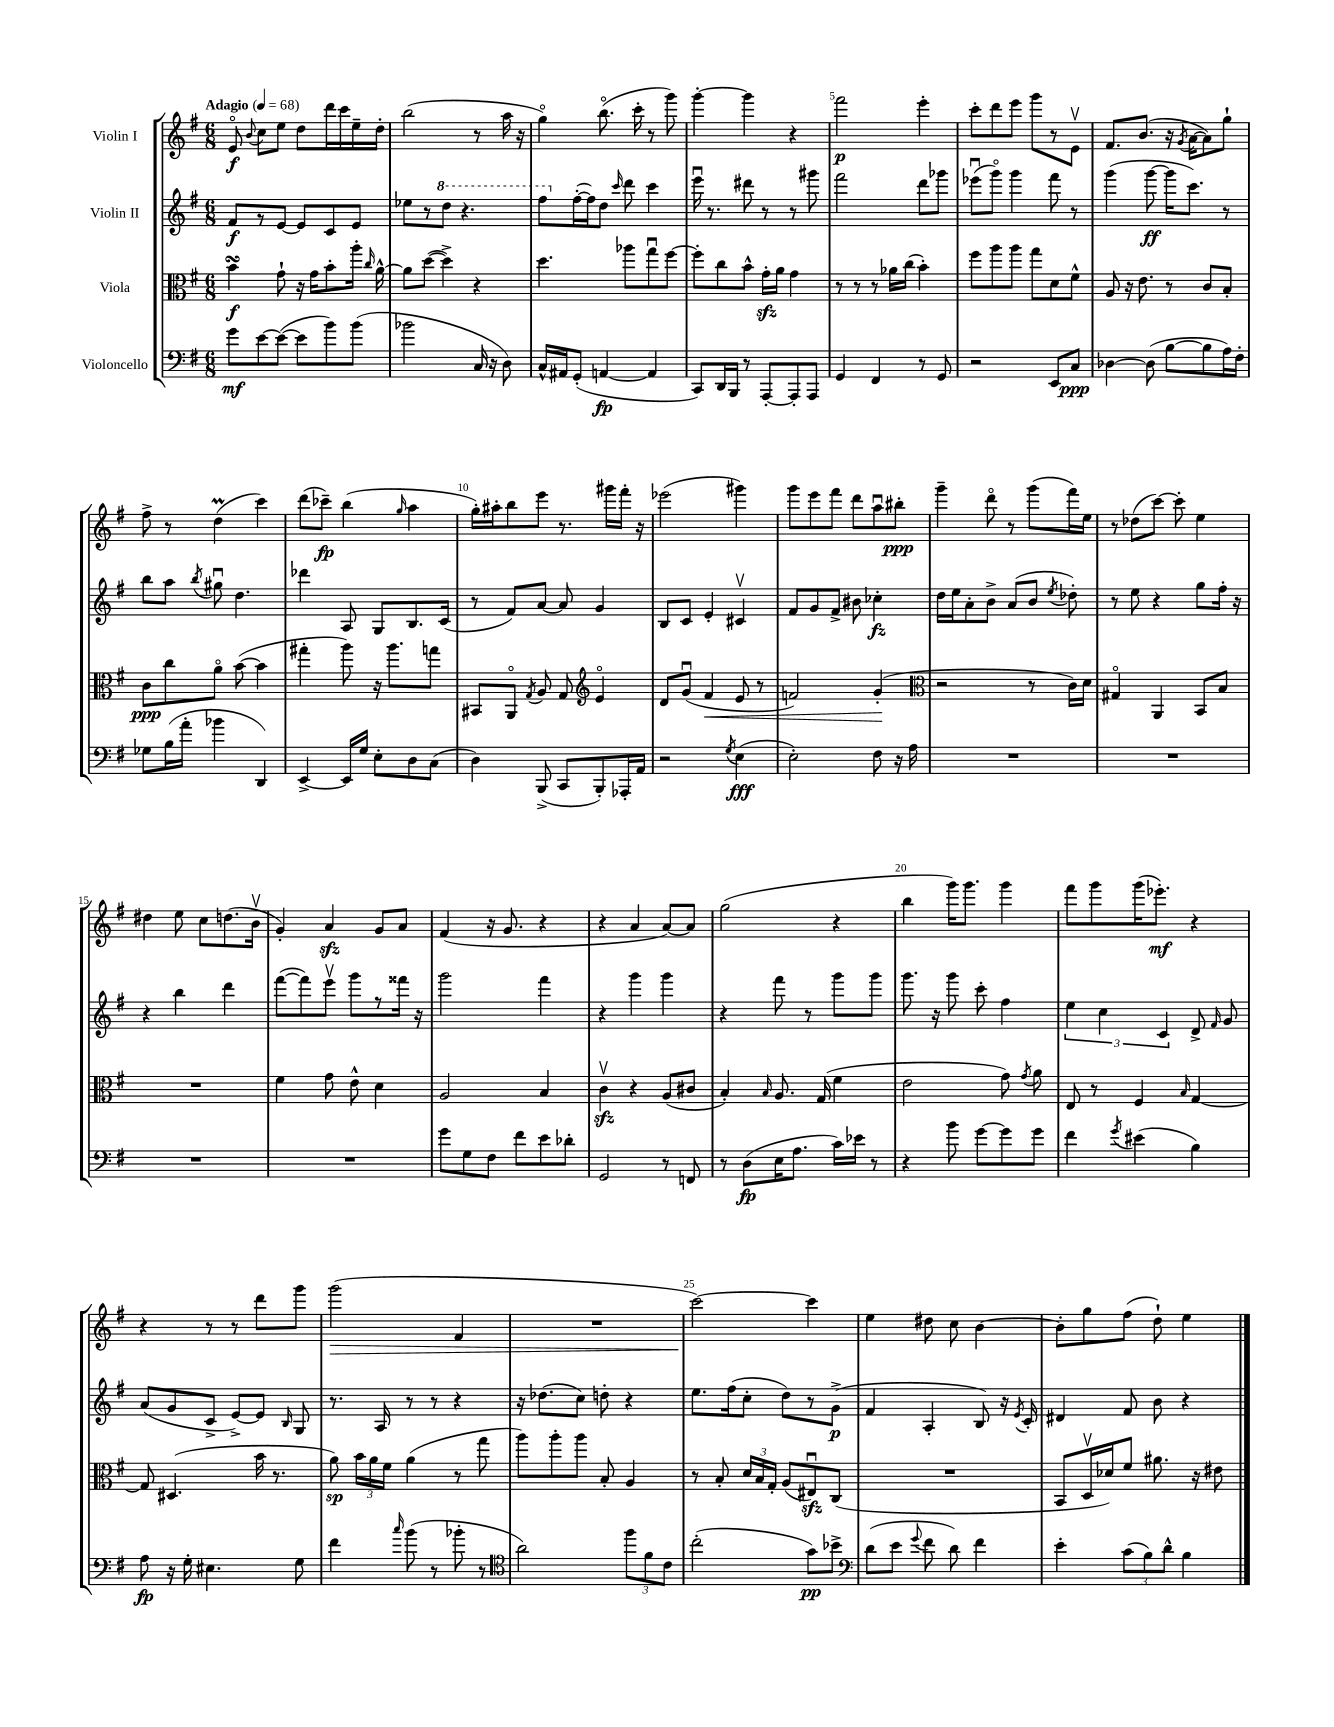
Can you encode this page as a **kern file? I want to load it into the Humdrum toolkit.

**kern	**kern	**kern	**kern
*staff4	*staff3	*staff2	*staff1
*clefF4	*clefC3	*clefG2	*clefG2
*k[f#]	*k[f#]	*k[f#]	*k[f#]
*M6/8	*M6/8	*M6/8	*M6/8
*MM68	*MM68	*MM68	*MM68
8g\L	4b\	8f#/L	8eo/
.	.	.	8qqb/
[8e\	.	8r	8cc\L
(8e\_J	8g`\	[8e/J	8ee\J
8e\]L	16r	8e/]L	8dd\L
.	16g\LK	.	.
8b\)	8b'\	8c/	16ddd\L
.	.	.	16ccc\
(8b\J	16aa'\Jk	8e/J	16ee~\
.	16qqcc/	.	.
.	[16a^^\	.	16dd'\JJ
=	=	=	=
2b-\	8a\]L	8ee-\L	(2bb\
.	([8dd\J	8r	.
.	4dd^\])	8ddd\J	.
.	.	4.r	.
16C/	4r	.	8r
16r	.	.	.
8D\)	.	.	16aa\
.	.	.	16r
=	=	=	=
16C^^/LL	4.dd\	8fff#\L	4ggo\)
16AA#/J	.	.	.
(8GG'/J	.	([16ff#'\L	.
.	.	16ff#\]J)	.
[4AA/	.	8dd\J	(8.bbo\
.	.	16qqccc/	.
.	8aa-\L	8ddd\	.
.	.	.	16ccc'\
4AA/]	8ggu\	4ccc\	8r
.	[8ff#\J	.	8ggg\)
=	=	=	=
8CC/L)	8ff#'\]L	16eeeu\	[4ggg'\
.	.	8.r	.
16DD/L	8cc\	.	.
16BBB/JJ	.	.	.
8r	8b^^\J	8ddd#\	4ggg\]
[8AAA'/L	16g'\LL	8r	.
.	16a\JJ	.	.
8AAA'/]	4g\	8r	4r
8AAA/J	.	8ggg#\	.
=	=	=	=
4GG/	8r	2fff#\	2fff#\
.	8r	.	.
4FF#/	8r	.	.
.	16a-\LL	.	.
.	(16cc\JJ	.	.
8r	4b'\)	8ddd\L	4eee'\
8GG/	.	8ggg-\J	.
=	=	=	=
2r	8ff#\L	(8eee-u\L	8ccc'\L
.	8aa\	8gggo\J)	8ddd\
.	8aa\J	4ggg\	8eee\J
.	8gg\L	.	8ggg\L
8EE/L	8d\	8fff#\	8r
8C/J	8f#^^\J	8r	8ev\J
=	=	=	=
[4D-\	8A/	(4ggg\	8.f#/L
.	16r	.	.
.	8.e\	.	(8.b/J
(8D-\]	.	[8ggg\	.
[8B\L	8r	16ggg\]LK	16r
.	.	.	8qg/
.	.	8.ccc\J)	[16a\LK
8B\]	8c/L	.	8a\])
16A\L)	8B'/J	8r	8gg`\J
16F#'\JJ	.	.	.
=	=	=	=
8G-\L	8c\L	8bb\L	8ff#^\
(16B\L	8cc\	8aa\J	8r
16a'\JJ	.	.	.
.	.	8qbb/	.
4b-\	8ao\J	8gg#u\	(4dd\
.	([8b\	4.dd\	.
4DD/)	4b\]	.	4ccc\)
=	=	=	=
[4EE^/	4gg#'\	4ddd-\	(8ddd\L
.	.	.	8ccc-~\J)
16EE/]LL	8aa\)	8A/	(4bb\
16G/JJ	.	.	.
8E'\L	16r	8G/L	.
.	8.aa\L	.	.
.	.	.	16qqgg/
8D\	.	8.B/	4aa\
(8C\J	8gg\J	.	.
.	.	(16c/Jk	.
=	=	=	=
4D\)	8BB#/L	8r	16gg'\LL)
.	.	.	16aa#'\J
.	8AAo/J	8f#/L)	8bb\
.	8qG/	.	.
(8BBB^/	8A/	[8a/J	8eee\J
8CC/L	8G/	8a/]	8.r
*	*clefG2	*	*
8BBB'/)	4eo/	4g/	.
.	.	.	16ggg#\LL
16AAA-'/L	.	.	16fff#'\JJ
16AA/JJ	.	.	16r
=	=	=	=
2r	8d/L	8B/L	(2eee-\
.	(8gu/J	8c/J	.
.	4f#/	4e'/	.
8qG/	.	.	.
(4E\	8e/	4c#v/	4ggg#\)
.	8r	.	.
=	=	=	=
2E'\)	2f/)	8f#/L	8ggg\L
.	.	8g/	8eee\
.	.	8f#^/J	8fff#\J
.	.	8b#\	8ddd\L
8F#\	(4g'/	4cc-'\	8aau\
16r	.	.	8bb#'\J
16A\	.	.	.
=	=	=	=
*	*clefC3	*	*
2.r	2r	16dd\LL	4ggg~\
.	.	16ee\J	.
.	.	8a'\	.
.	.	8b^\J	8dddo\
.	.	(8a/L	8r
.	8r	8b/J	(8ggg\L
.	.	8qee/	.
.	16c\LL)	8dd-'\)	16fff#\L)
.	16d\JJ	.	16ee\JJ
=	=	=	=
2.r	4G#o/	8r	8r
.	.	8ee\	(8dd-\L
.	4AA/	4r	[8ccc\J)
.	.	.	8ccc'\]
.	8BB/L	8gg\L	4ee\
.	8B/J	16ff#'\Jk	.
.	.	16r	.
=	=	=	=
2.r	2.r	4r	4dd#\
.	.	4bb\	8ee\
.	.	.	8cc\L
.	.	4ddd\	(8.dd\
.	.	.	16bv\Jk
=	=	=	=
2.r	4f#\	([8fff#\L	4g'/)
.	.	8fff#\])	.
.	8g\	8eeev\J	4a/
.	8e^^\	8ggg\L	.
.	4d\	8r	8g/L
.	.	16fff##\Jk	8a/J
.	.	16r	.
=	=	=	=
8g\L	2A/	2ggg\	(4f#/
8G\	.	.	.
8F#\J	.	.	16r
.	.	.	8.g/
8f#\L	.	.	.
8e\	4B/	4fff#\	4r
8d-'\J	.	.	.
=	=	=	=
2GG/	4cv\	4r	4r
.	4r	4ggg\	4a/
8r	(8A/L	4ggg\	[8a/L)
8FF/	8c#/J	.	8a/]J
=	=	=	=
8r	4B'/)	4r	(2gg\
(8D\L	.	.	.
.	16qqB/	.	.
16E\K	8.A/	8fff#\	.
8.A\J	.	.	.
.	.	8r	.
.	(16G/	.	.
16c\LL)	4f#\	8ggg\L	4r
16e-\JJ	.	.	.
8r	.	8ggg\J	.
=	=	=	=
4r	2e\	8.ggg\	4bb\
.	.	16r	.
8b\	.	8ggg\	16ggg\LK)
.	.	.	8.ggg\J
[8g\L	.	8ccc'\	.
8g\]	8g\)	4ff#\	4ggg\
.	8qg/	.	.
8g\J	8a\	.	.
=	=	=	=
4f#\	8E/	6ee\	8fff#\L
.	8r	.	8ggg\
.	.	6cc\	.
8qg/	.	.	.
(4e#\	4F#/	.	(16ggg\K
.	.	.	8.eee-'\J)
.	.	6c/	.
.	16qqB/	.	.
4B\)	[4G/	8d^/	4r
.	.	16qqf#/	.
.	.	8g/	.
=	=	=	=
8A\	8G/]	(8a/L	4r
16r	(4.D#/	8g/	.
16G'\	.	.	.
4.E#\	.	8c^/J	8r
.	.	[8e^/L)	8r
.	16b\	8e/]J	8ddd\L
.	8.r	.	.
.	.	16qqB/	.
8G\	.	8G/	8ggg\J
=	=	=	=
4f#\	8a\)	8.r	(2ggg\
.	24b\LL	.	.
.	24a\	.	.
.	.	16A/	.
.	24f#\JJ	.	.
16qqcc/	.	.	.
(8b\	(4a\	8r	.
8r	.	8r	.
8b-'\	8r	4r	4f#/
8r	8gg\	.	.
=	=	=	=
*clefC4	*	*	*
2a\)	8aa\L)	16r	2.r
.	.	(8.dd-\L	.
.	8aa'\	.	.
.	8aa\J	8cc\J)	.
.	8B'/	8dd'\	.
12ff#\L	4A/	4r	.
12f#\	.	.	.
12c\J	.	.	.
=	=	=	=
(2cc'\	8r	8.ee\L	[2ccc\)
.	8B'/	.	.
.	.	(16ff#\k	.
.	24d/LL	8cc'\J	.
.	24B/	.	.
.	24G'/JJ	.	.
.	(8A/L	8dd\L)	.
8g\L)	8E#u/)	8r	4ccc\]
8b-^\J	(8C/J	(8g^\J	.
=	=	=	=
*clefF4	*	*	*
(8d\L	2.r	4f#/	4ee\
8e\J	.	.	.
8qqg/	.	.	.
8f#\	.	4A'/	8dd#\
8d\)	.	.	8cc\
4f#\	.	8B/)	[4b\
.	.	16r	.
.	.	8qe/	.
.	.	16c'/	.
=	=	=	=
4e'\	8BB/L	4d#/	8b'\]L
.	16Dv/L	.	8gg\
.	16d-/J)	.	.
(12c\L	8f#/J	8f#/	(8ff#\J
12B\)	.	.	.
.	8.a#\	8b\	8dd`\)
12d^^\J	.	.	.
4B\	.	4r	4ee\
.	16r	.	.
.	8e#\	.	.
==	==	==	==
*-	*-	*-	*-
